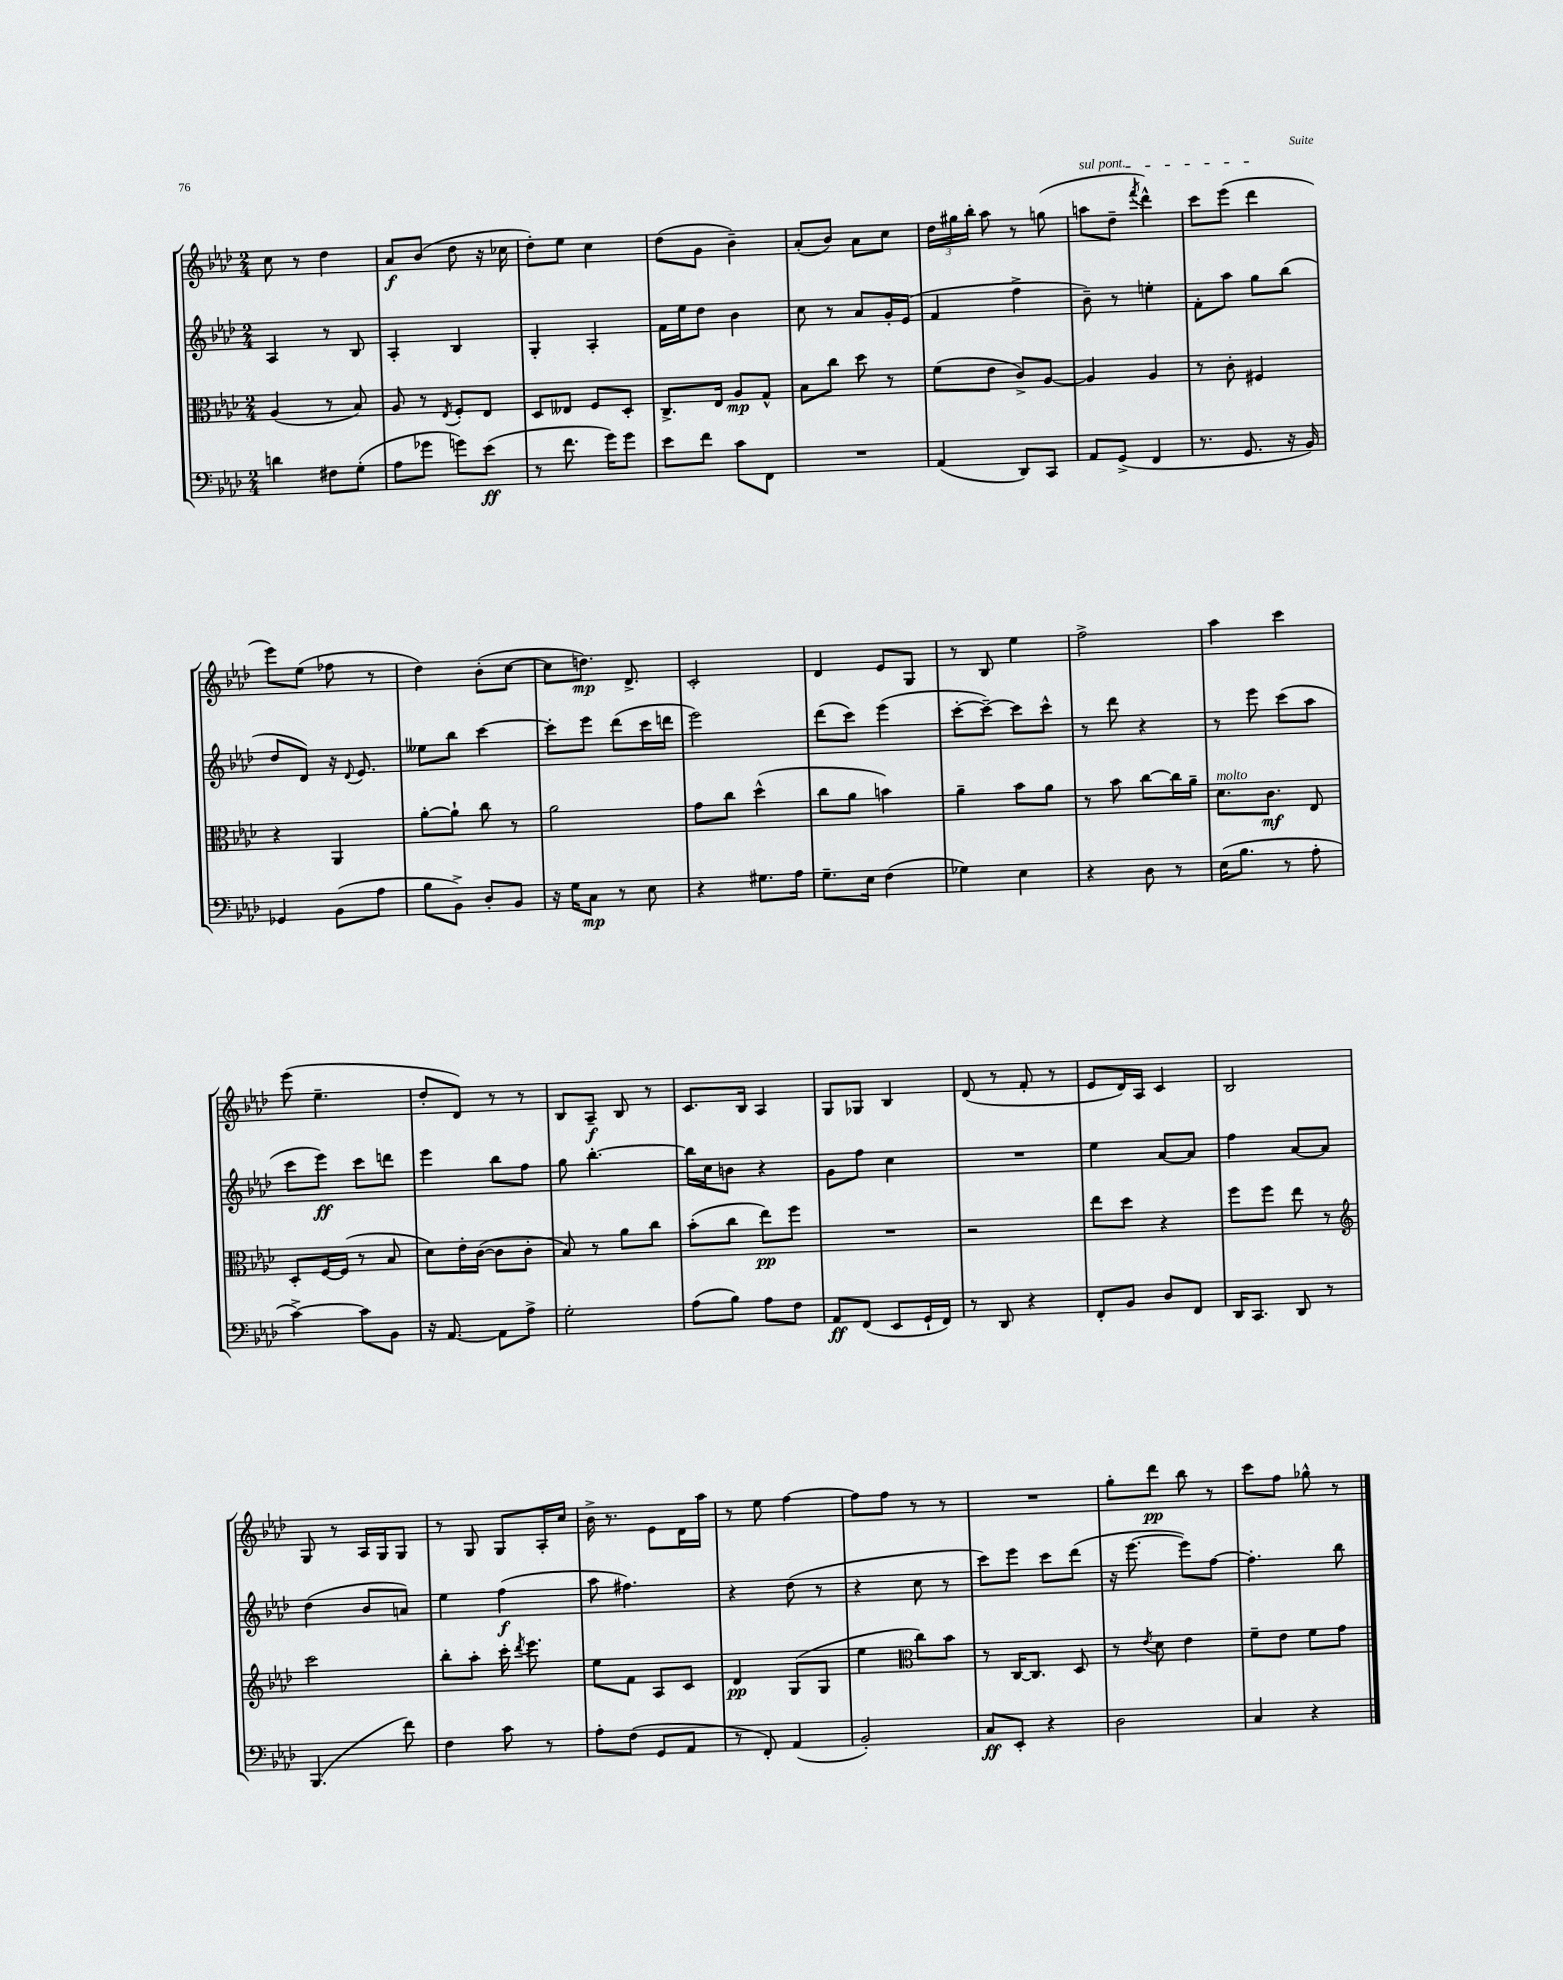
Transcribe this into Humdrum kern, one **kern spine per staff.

**kern	**dynam	**kern	**dynam	**kern	**dynam	**kern	**dynam
*part4	*part4	*part3	*part3	*part2	*part2	*part1	*part1
*staff4	*staff4	*staff3	*staff3	*staff2	*staff2	*staff1	*staff1
*clefF4	*	*clefC3	*	*clefG2	*	*clefG2	*
*k[b-e-a-d-]	*	*k[b-e-a-d-]	*	*k[b-e-a-d-]	*	*k[b-e-a-d-]	*
*M2/4	*	*M2/4	*	*M2/4	*	*M2/4	*
=14	=14	=14	=14	=14	=14	=14	=14
4dn\	.	(4A-/	.	4A-/	.	8cc\	.
.	.	.	.	.	.	8r	.
8F#X\L	.	8r	.	8r	.	4dd-\	.
(8G'\J	.	8B-/)	.	8B-/	.	.	.
=15	=15	=15	=15	=15	=15	=15	=15
8A-\L	.	8A-/	.	4A-'/	.	8a-/L	f
8g-X\J	.	8r	.	.	.	(8b-/J	.
.	.	8qE-/	.	.	.	.	.
8gn\L)	.	8F'/L	.	4B-/	.	8dd-\	.
(8e-\J	ff	8E-/J	.	.	.	16r	.
.	.	.	.	.	.	16cc-X\	.
=16	=16	=16	=16	=16	=16	=16	=16
8r	.	8D-/L	.	4G'/	.	8dd-'\L)	.
8.f\	.	8E--X/J	.	.	.	8ee-\J	.
.	.	8F/L	.	4A-'/	.	4cc\	.
16g\KL)	.	.	.	.	.	.	.
8g\J	.	8D-'/J	.	.	.	.	.
=17	=17	=17	=17	=17	=17	=17	=17
8e-\L	.	8.C^/L	.	16f\LL	.	(8dd-\L	.
.	.	.	.	16ee-\J	.	.	.
8f\J	.	.	.	8dd-\J	.	8g\J	.
.	.	16E-/Jk	.	.	.	.	.
8c\L	.	8A-/L	mp	4b-\	.	4b-~\)	.
8FF\J	.	8G^^/J	.	.	.	.	.
=18	=18	=18	=18	=18	=18	=18	=18
2r	.	8B-\L	.	8cc\	.	(8a-'/L	.
.	.	8cc\J	.	8r	.	8b-/J)	.
.	.	8dd-\	.	8a-/L	.	8a-\L	.
.	.	8r	.	16g'/L	.	8cc\J	.
.	.	.	.	(16e-/JJ	.	.	.
=19	=19	=19	=19	=19	=19	=19	=19
(4AA-/	.	(8f\L	.	4f/	.	24dd-\LL	.
.	.	.	.	.	.	24gg#X\	.
.	.	.	.	.	.	24bb-'\JJ	.
.	.	8e-\J	.	.	.	8aa-\	.
8DD-/L)	.	8c^/L)	.	4ff^\	.	8r	.
8CC/J	.	[8A-/J	.	.	.	(8ggn\	.
=20	=20	=20	=20	=20	=20	=20	=20
!	!	!	!	!	!	!LO:TX:a:i:t=sul pont.	!
8AA-/L	.	4A-/]	.	8b-~\)	.	8aan\L	.
(8GG^/J	.	.	.	8r	.	8dd-~\J	.
.	.	.	.	.	.	8qfff/	.
4FF/	.	4A-/	.	4een'\	.	4ddd-^^\)	.
=21	=21	=21	=21	=21	=21	=21	=21
8.r	.	8r	.	8f'\L	.	8ccc\L	.
.	.	8c'\	.	8aa-\J	.	(8eee-\J	.
8.GG/	.	.	.	.	.	.	.
.	.	4F#X/	.	8gg\L	.	4ddd-\	.
16r	.	.	.	(8bb-\J	.	.	.
16BB-/)	.	.	.	.	.	.	.
!!LO:LB:g=z
=22	=22	=22	=22	=22	=22	=22	=22
4GG-X/	.	4r	.	8dd-/L	.	8eee-\L)	.
.	.	.	.	8d-/J)	.	(8ee-\J	.
(8BB-\L	.	4AA-/	.	16r	.	8ff-X\	.
.	.	.	.	8qqd-/	.	.	.
.	.	.	.	8.e-/	.	.	.
8A-\J	.	.	.	.	.	8r	.
=23	=23	=23	=23	=23	=23	=23	=23
8B-\L	.	[8a-'\L	.	8ee--X\L	.	4dd-\)	.
8BB-^\J)	.	8a-`\J]	.	8bb-\J	.	.	.
8D-'/L	.	8cc\	.	[4ccc\	.	(8b-'\L	.
8BB-/J	.	8r	.	.	.	[8cc\J	.
=24	=24	=24	=24	=24	=24	=24	=24
16r	.	2a-\	.	8ccc'\L]	.	8cc\L]	.
16G\KL	.	.	.	.	.	.	.
8C\J	mp	.	.	8eee-\J	.	8.ddn\J)	mp
8r	.	.	.	(8ddd-\L	.	.	.
.	.	.	.	.	.	8.d-^/	.
8E-\	.	.	.	16ccc\L	.	.	.
.	.	.	.	16dddn\JJ	.	.	.
=25	=25	=25	=25	=25	=25	=25	=25
4r	.	8g\L	.	2eee-\)	.	2c'/	.
.	.	8cc\J	.	.	.	.	.
8.G#X\L	.	(4dd-^^\	.	.	.	.	.
16A-\Jk	.	.	.	.	.	.	.
=26	=26	=26	=26	=26	=26	=26	=26
8.G~\L	.	8cc\L	.	(8ddd-\L	.	4d-/	.
.	.	8a-\J	.	8ccc\J)	.	.	.
16E-\Jk	.	.	.	.	.	.	.
(4F\	.	4bn\)	.	(4eee-\	.	8e-/L	.
.	.	.	.	.	.	8G/J	.
=27	=27	=27	=27	=27	=27	=27	=27
4G-X\)	.	4a-~\	.	[8ccc'\L	.	8r	.
.	.	.	.	8ccc~\J_)	.	8B-/	.
4E-\	.	8b-\L	.	8ccc\L]	.	4ee-\	.
.	.	8a-\J	.	8ccc^^\J	.	.	.
=28	=28	=28	=28	=28	=28	=28	=28
4r	.	8r	.	8r	.	2ff^\	.
.	.	8b-\	.	8ddd-\	.	.	.
8D-\	.	[8cc\L	.	4r	.	.	.
8r	.	16cc\L]	.	.	.	.	.
.	.	16a-~\JJ	.	.	.	.	.
=29	=29	=29	=29	=29	=29	=29	=29
!	!	!LO:TX:a:i:t=molto	!	!	!	!	!
(16E-\KL	.	8.d-\L	.	8r	.	4aa-\	.
8.B-\J	.	.	.	.	.	.	.
.	.	.	.	8eee-\	.	.	.
.	.	8.c\J	mf	.	.	.	.
8r	.	.	.	(8ccc\L	.	4ccc\	.
8A-'\	.	8E-/	.	8aa-\J	.	.	.
!!LO:LB:g=z
=30	=30	=30	=30	=30	=30	=30	=30
[4c^\)	.	8D-'/L	.	8ccc\L	.	(8eee-\	.
.	.	[16F/L	.	8eee-\J)	ff	4.ee-~\	.
.	.	(16F/JJ]	.	.	.	.	.
8c\L]	.	8r	.	8ccc\L	.	.	.
8BB-\J	.	8B-/	.	8dddn\J	.	.	.
=31	=31	=31	=31	=31	=31	=31	=31
16r	.	8d-\L)	.	4eee-\	.	8dd-'/L	.
[8.AA-/	.	.	.	.	.	.	.
.	.	16e-'\L	.	.	.	8d-/J)	.
.	.	([16c\JJ	.	.	.	.	.
8AA-\L]	.	8c\L]	.	8bb-\L	.	8r	.
8A-^\J	.	8c'\J	.	8ff\J	.	8r	.
=32	=32	=32	=32	=32	=32	=32	=32
2G'\	.	8B-/)	.	8gg\	.	8B-/L	.
.	.	8r	.	[4.bb-'\	.	8A-~/J	f
.	.	8a-\L	.	.	.	8B-/	.
.	.	8cc\J	.	.	.	8r	.
=33	=33	=33	=33	=33	=33	=33	=33
(8A-\L	.	(8b-'\L	.	16bb-\LL]	.	8.c/L	.
.	.	.	.	16cc\J	.	.	.
8B-\J)	.	8cc\J	.	8bn\J	.	.	.
.	.	.	.	.	.	16B-/Jk	.
8A-\L	.	8ee-\L)	pp	4r	.	4A-/	.
8F\J	.	8ff\J	.	.	.	.	.
=34	=34	=34	=34	=34	=34	=34	=34
8AA-/L	ff	2r	.	8g\L	.	8G/L	.
(8FF/J	.	.	.	8ff\J	.	8G-X/J	.
8EE-/L	.	.	.	4cc\	.	4B-/	.
16GG`/L	.	.	.	.	.	.	.
16FF/JJ)	.	.	.	.	.	.	.
=35	=35	=35	=35	=35	=35	=35	=35
8r	.	2r	.	2r	.	(8d-/	.
8DD-/	.	.	.	.	.	8r	.
4r	.	.	.	.	.	8f'/	.
.	.	.	.	.	.	8r	.
=36	=36	=36	=36	=36	=36	=36	=36
8FF'/L	.	8ee-\L	.	4ee-\	.	8e-/L	.
8BB-/J	.	8dd-\J	.	.	.	16d-/L)	.
.	.	.	.	.	.	16A-/JJ	.
8D-/L	.	4r	.	[8a-/L	.	4c/	.
8FF/J	.	.	.	8a-/J]	.	.	.
=37	=37	=37	=37	=37	=37	=37	=37
16DD-/KL	.	8ff\L	.	4ff\	.	2B-/	.
8.CC/J	.	.	.	.	.	.	.
.	.	8ff\J	.	.	.	.	.
8DD-/	.	8ee-\	.	[8a-/L	.	.	.
8r	.	8r	.	8a-/J]	.	.	.
!!LO:LB:g=z
=38	=38	=38	=38	=38	=38	=38	=38
*	*	*clefG2	*	*	*	*	*
(4.BBB-/	.	2ccc\	.	(4dd-\	.	8G/	.
.	.	.	.	.	.	8r	.
.	.	.	.	8b-/L	.	16A-/LL	.
.	.	.	.	.	.	16G/J	.
8f\)	.	.	.	8an/J)	.	8G/J	.
=39	=39	=39	=39	=39	=39	=39	=39
4F\	.	8bb-'\L	.	4ee-\	.	8r	.
.	.	8aa-'\J	.	.	.	8G/	.
8c\	.	16ccc'\	.	(4ff\	f	8G/L	.
.	.	8qddd-/	.	.	.	.	.
.	.	8.eee-\	.	.	.	.	.
8r	.	.	.	.	.	16A-'/L	.
.	.	.	.	.	.	16cc/JJ	.
=40	=40	=40	=40	=40	=40	=40	=40
8A-'\L	.	8ee-\L	.	8aa-\	.	16b-^\	.
.	.	.	.	.	.	8.r	.
(8F\J	.	8f\J	.	4.ff#X\)	.	.	.
8GG/L	.	8A-/L	.	.	.	8e-\L	.
8AA-/J	.	8c/J	.	.	.	16d-\L	.
.	.	.	.	.	.	16aa-\JJ	.
=41	=41	=41	=41	=41	=41	=41	=41
8r	.	4d-/	pp	4r	.	8r	.
8FF'/)	.	.	.	.	.	8ee-\	.
(4AA-/	.	(8G/L	.	(8dd-\	.	[4ff\	.
.	.	8G/J	.	8r	.	.	.
=42	=42	=42	=42	=42	=42	=42	=42
2BB-'/)	.	4ee-\	.	4r	.	8ff\L]	.
.	.	.	.	.	.	8ff\J	.
*	*	*clefC3	*	*	*	*	*
.	.	8cc\L)	.	8cc\	.	8r	.
.	.	8b-\J	.	8r	.	8r	.
=43	=43	=43	=43	=43	=43	=43	=43
8C/L	ff	8r	.	8ccc\L)	.	2r	.
8EE-'/J	.	[16C/KL	.	8eee-\J	.	.	.
.	.	8.C/J]	.	.	.	.	.
4r	.	.	.	8ccc\L	.	.	.
.	.	8D-/	.	(8ddd-\J	.	.	.
=44	=44	=44	=44	=44	=44	=44	=44
2D-\	.	8r	.	16r	.	8gg'\L	.
.	.	.	.	[8.eee-\	.	.	.
.	.	8qe-/	.	.	.	.	.
.	.	8d-\	.	.	.	8ddd-\J	pp
.	.	4e-\	.	8eee-\L])	.	8bb-\	.
.	.	.	.	[8ff\J	.	8r	.
=45	=45	=45	=45	=45	=45	=45	=45
4C/	.	8f~\L	.	4.ff'\]	.	8ccc\L	.
.	.	8e-\J	.	.	.	8ff\J	.
4r	.	8f\L	.	.	.	8gg-X^^\	.
.	.	8g\J	.	8bb-\	.	8r	.
==	==	==	==	==	==	==	==
*-	*-	*-	*-	*-	*-	*-	*-
